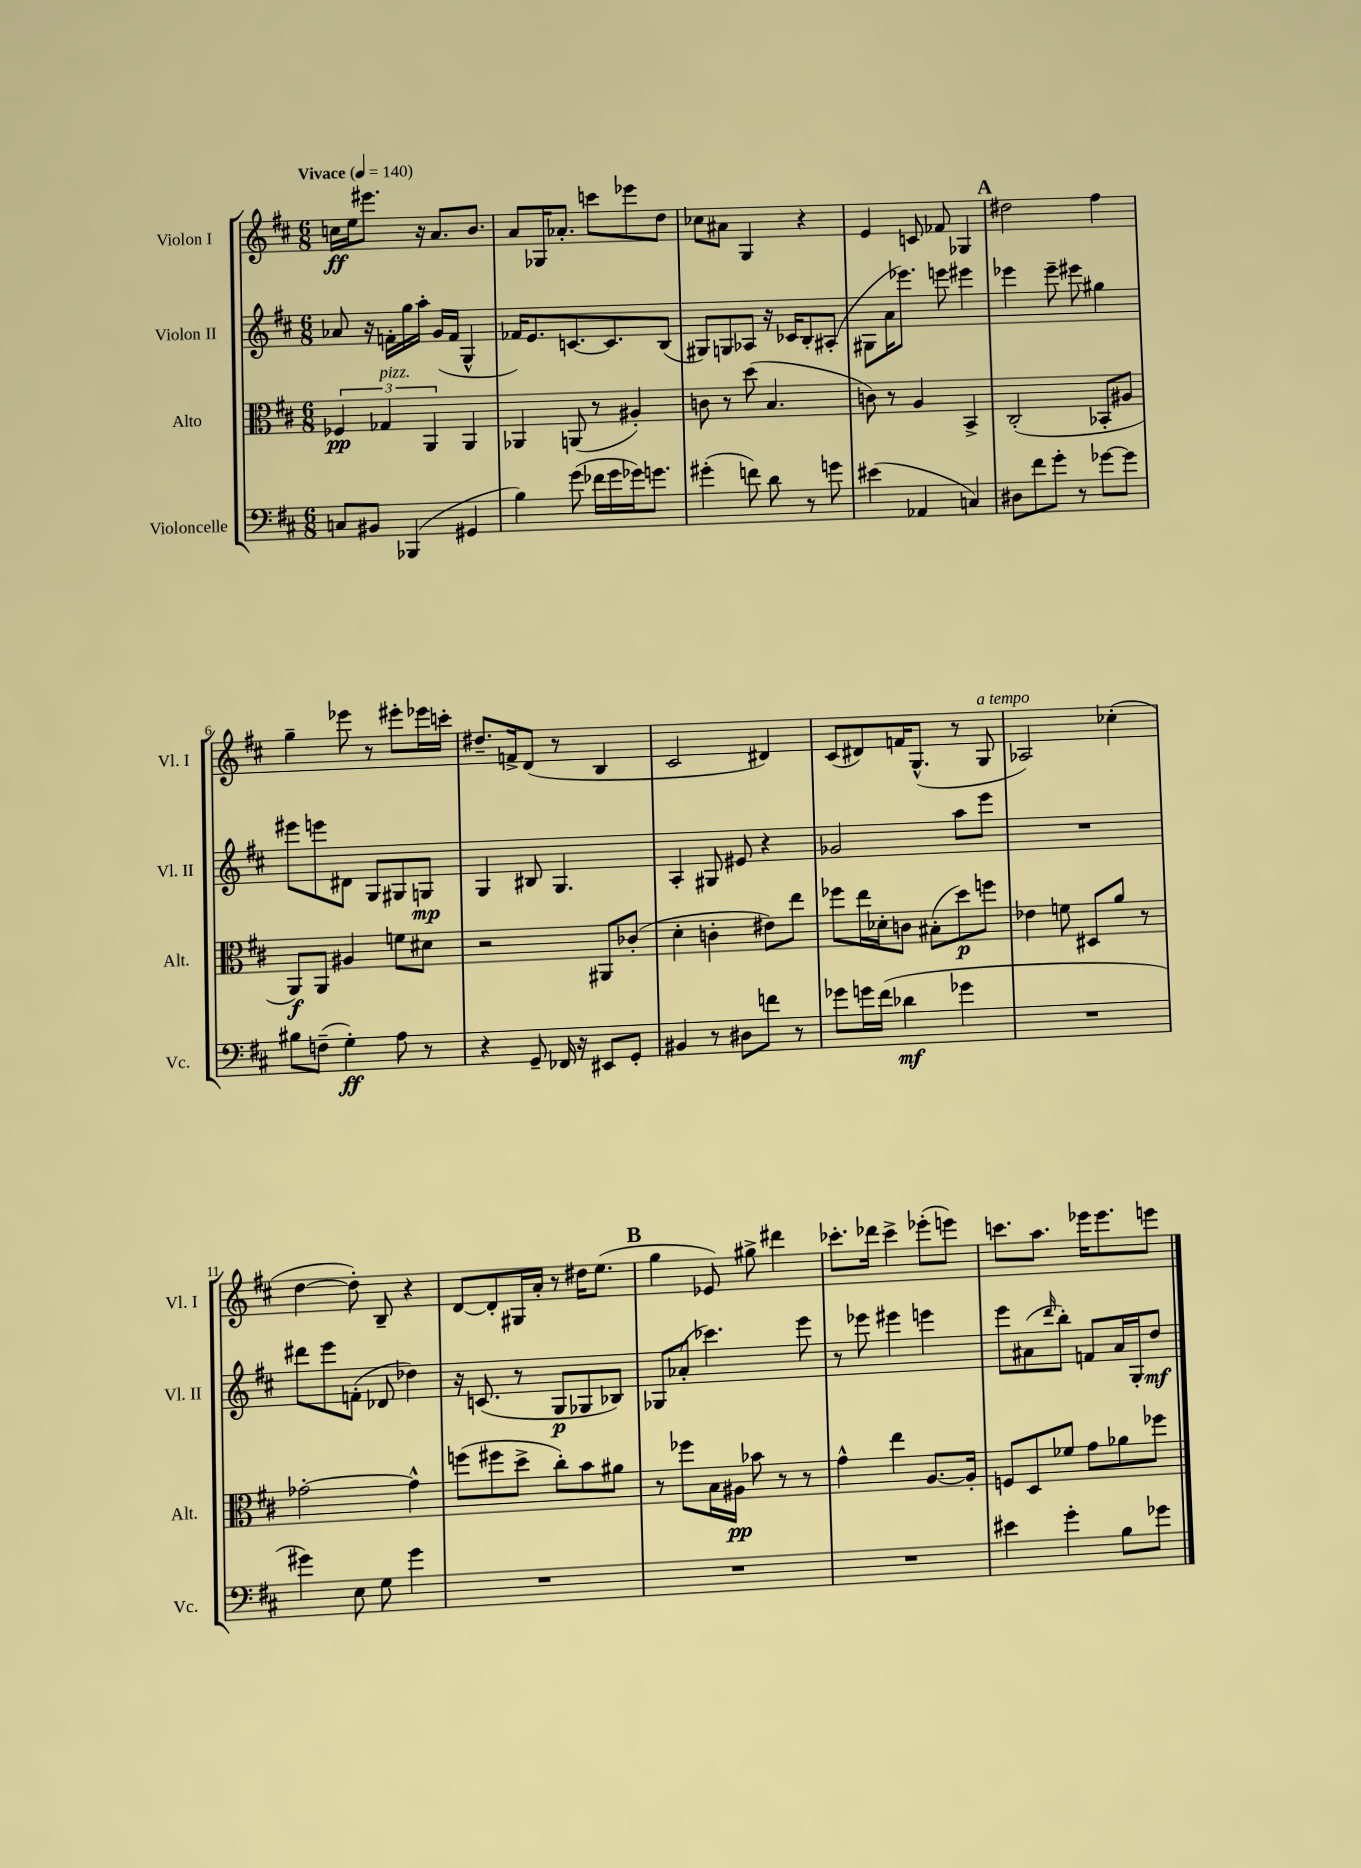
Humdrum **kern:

**kern	**dynam	**kern	**dynam	**kern	**dynam	**kern	**dynam
*part4	*part4	*part3	*part3	*part2	*part2	*part1	*part1
*staff4	*staff4	*staff3	*staff3	*staff2	*staff2	*staff1	*staff1
*I"Violoncelle	*	*I"Alto	*	*I"Violon II	*	*I"Violon I	*
*I'Vc.	*	*I'Alt.	*	*I'Vl. II	*	*I'Vl. I	*
*clefF4	*	*clefC3	*	*clefG2	*	*clefG2	*
*k[f#c#]	*	*k[f#c#]	*	*k[f#c#]	*	*k[f#c#]	*
*M6/8	*	*M6/8	*	*M6/8	*	*M6/8	*
*MM140	*	*MM140	*	*MM140	*	*MM140	*
=1	=1	=1	=1	=1	=1	=1	=1
!	!	!	!	!	!	!LO:TX:a:B:t=Vivace	!
8Cn/L	.	6F-X/	pp	8a-X/	.	16ccn\LL	ff
.	.	.	.	.	.	16ee\J	.
8BB#X/J	.	.	.	16r	.	8.eee#X\J	.
!	!	!LO:TX:a:i:t=pizz.	!	!	!	!	!
.	.	6G-X/	.	.	.	.	.
.	.	.	.	16fn'\LL	.	.	.
(4BBB-X/	.	.	.	16gg\	.	.	.
.	.	.	.	16aa'\JJ	.	16r	.
.	.	6AA/	.	.	.	.	.
.	.	.	.	(16g/LL	.	8.a/L	.
.	.	.	.	16f/JJ	.	.	.
4GG#X/	.	4AA/	.	4G^^/	.	.	.
.	.	.	.	.	.	8.b/J	.
=2	=2	=2	=2	=2	=2	=2	=2
4B\)	.	4AA-X/	.	16f-X/KL)	.	8a/L	.
.	.	.	.	8.e/	.	.	.
.	.	.	.	.	.	16G-X/K	.
.	.	.	.	.	.	8.a-X'/J	.
(8g\	.	(8AAn/	.	[8.cn/	.	.	.
16f-X\LL	.	8r	.	.	.	8cccn\L	.
16g\	.	.	.	8.c/]	.	.	.
16g-X\J)	.	4A#X'/)	.	.	.	8eee-X\	.
8.gn\J	.	.	.	.	.	.	.
.	.	.	.	(8B/J	.	8dd\J	.
=3	=3	=3	=3	=3	=3	=3	=3
(4g#X'\	.	8cn\	.	8G#X/L)	.	8cc-X\L	.
.	.	8r	.	8Gn/	.	8a#X\J	.
8fn\)	.	(8dd\	.	8A-X/J	.	4G/	.
8d\	.	4.B/	.	16r	.	.	.
.	.	.	.	16c-X/KL	.	.	.
8r	.	.	.	8B'/	.	4r	.
8gn\	.	.	.	(8A#X'/J	.	.	.
=4	=4	=4	=4	=4	=4	=4	=4
(4e#X\	.	8cn\)	.	8G#X\L	.	4e/	.
.	.	8r	.	16a\K	.	.	.
.	.	.	.	8.eee-X\J)	.	.	.
4AA-X/	.	4A/	.	.	.	8cn/	.
.	.	.	.	8eeen\	.	8f-X/	.
4Cn/)	.	4BB^/	.	4eee#X\	.	4G-X/	.
!!LO:REH:place=s1:t=A
=5	=5	=5	=5	=5	=5	=5	=5
8D#X\L	.	(2C#'/	.	4eee-X\	.	2dd#X\	.
8f#\	.	.	.	.	.	.	.
8g'\J	.	.	.	8eee-~\	.	.	.
8r	.	.	.	8eee#X\	.	.	.
[8g-X\L	.	8BB-X'/L	.	4gg#X\	.	4ff#\	.
8g-\J]	.	8A#X/J	.	.	.	.	.
!!LO:LB:g=z
=6	=6	=6	=6	=6	=6	=6	=6
8B#X\L	.	8AA/L)	f	8eee#X\L	.	4gg~\	.
(8Fn~\J	.	8AA/J	.	8eeen\	.	.	.
4G'\)	ff	4A#X/	.	8d#X\J	.	8eee-X\	.
.	.	.	.	8G/L	.	8r	.
8A\	.	8fn\L	.	8G#X/	.	8eee#X'\L	.
8r	.	8d#X\J	.	8Gn/J	mp	16eee-X\L	.
.	.	.	.	.	.	16cccn'\JJ	.
=7	=7	=7	=7	=7	=7	=7	=7
4r	.	2r	.	4G/	.	8.dd#X~/L	.
.	.	.	.	.	.	16fn^/k	.
8GG~/	.	.	.	8B#X/	.	(8d/J	.
16FF-X/	.	.	.	4.G/	.	8r	.
16r	.	.	.	.	.	.	.
8EE#X/L	.	8AA#X/L	.	.	.	4B/	.
8GG'/J	.	(8c-X'/J	.	.	.	.	.
=8	=8	=8	=8	=8	=8	=8	=8
4BB#X/	.	4d'\	.	4A'/	.	2c#/	.
8r	.	4cn'\	.	8G#X/	.	.	.
8D#X\L	.	.	.	8e#X/	.	.	.
8fn\J	.	8e#X\L)	.	4r	.	4d#X/)	.
8r	.	8ee\J	.	.	.	.	.
=9	=9	=9	=9	=9	=9	=9	=9
8g-X\L	.	8ff-X\L	.	2g-X/	.	(8c#/L	.
16gn\L	.	16ee\L	.	.	.	8d#X/)	.
(16f#\JJ	.	16d-X'\J	.	.	.	.	.
4d-X\	mf	8cn\J	.	.	.	16fn/K	.
.	.	.	.	.	.	(8.G^^/J	.
.	.	(8B#X'\L	.	.	.	.	.
4g-X\	.	8dd\)	p	8aa\L	.	8r	.
!	!	!	!	!	!	!LO:TX:a:i:t=a tempo	!
.	.	8ffn\J	.	8eee\J	.	8G/	.
=10	=10	=10	=10	=10	=10	=10	=10
2.r	.	4e-X\	.	2.r	.	2A-X/)	.
.	.	8fn\	.	.	.	.	.
.	.	8D#X/L	.	.	.	.	.
.	.	8a/J	.	.	.	(4cc-X'\	.
.	.	8r	.	.	.	.	.
!!LO:LB:g=z
=11	=11	=11	=11	=11	=11	=11	=11
4g#X\)	.	[2g-X'\	.	8ddd#X\L	.	[4dd\	.
.	.	.	.	8eee\	.	.	.
8E\	.	.	.	(8fn'\J	.	8dd'\])	.
8G\	.	.	.	8d-X/	.	8B~/	.
4g#\	.	4g-^^\]	.	4dd-X\)	.	4r	.
=12	=12	=12	=12	=12	=12	=12	=12
2.r	.	(8ffn\L	.	16r	.	[8d/L	.
.	.	.	.	(8.cn/	.	.	.
.	.	8ff#X\	.	.	.	8d'/]	.
.	.	8dd^\J	.	8r	.	16G#X/L	.
.	.	.	.	.	.	16a'/JJ	.
.	.	8cc#'\L)	.	8G/L	p	8r	.
.	.	8b\	.	8G-X/	.	16dd#X\KL	.
.	.	.	.	.	.	(8.ee\J	.
.	.	8a#X\J	.	8B-X/J)	.	.	.
!!LO:REH:place=s1:t=B
=13	=13	=13	=13	=13	=13	=13	=13
2.r	.	8r	.	8G-X/L	.	4gg\	.
.	.	8ff-X\L	.	(8a-X'/J	.	.	.
.	.	16B\L	.	4.ccc-X\)	.	8e-X/)	.
.	.	16A#X\JJ	pp	.	.	.	.
.	.	8b-X\	.	.	.	8gg#X^\	.
.	.	8r	.	.	.	4ddd#X\	.
.	.	8r	.	8eee\	.	.	.
=14	=14	=14	=14	=14	=14	=14	=14
2.r	.	4g^^\	.	8r	.	8.ccc-X'\L	.
.	.	.	.	8eee-X\	.	.	.
.	.	.	.	.	.	16ddd-X\Jk	.
.	.	4ee\	.	4eee#X\	.	4ccc-^\	.
.	.	[8.A/L	.	4eeen\	.	(8eee-X'\L	.
.	.	.	.	.	.	8eeen\J)	.
.	.	16A'/Jk]	.	.	.	.	.
=15	=15	=15	=15	=15	=15	=15	=15
4e#X\	.	8Fn/L	.	8eee\L	.	8.cccn\L	.
.	.	8D/	.	(8a#X\	.	.	.
.	.	.	.	.	.	8.aa\J	.
.	.	.	.	16qqddd/	.	.	.
4g'\	.	8f-X/J	.	8bb'\J)	.	.	.
.	.	8g\L	.	8fn/L	.	16eee-X\KL	.
.	.	.	.	.	.	8.eee-\	.
8B\L	.	8a-X\	.	16a#/L	.	.	.
.	.	.	.	16G'/J	.	.	.
8g-X\J	.	8ff-X\J	.	8dd/J	mf	8eeen\J	.
==	==	==	==	==	==	==	==
*-	*-	*-	*-	*-	*-	*-	*-
